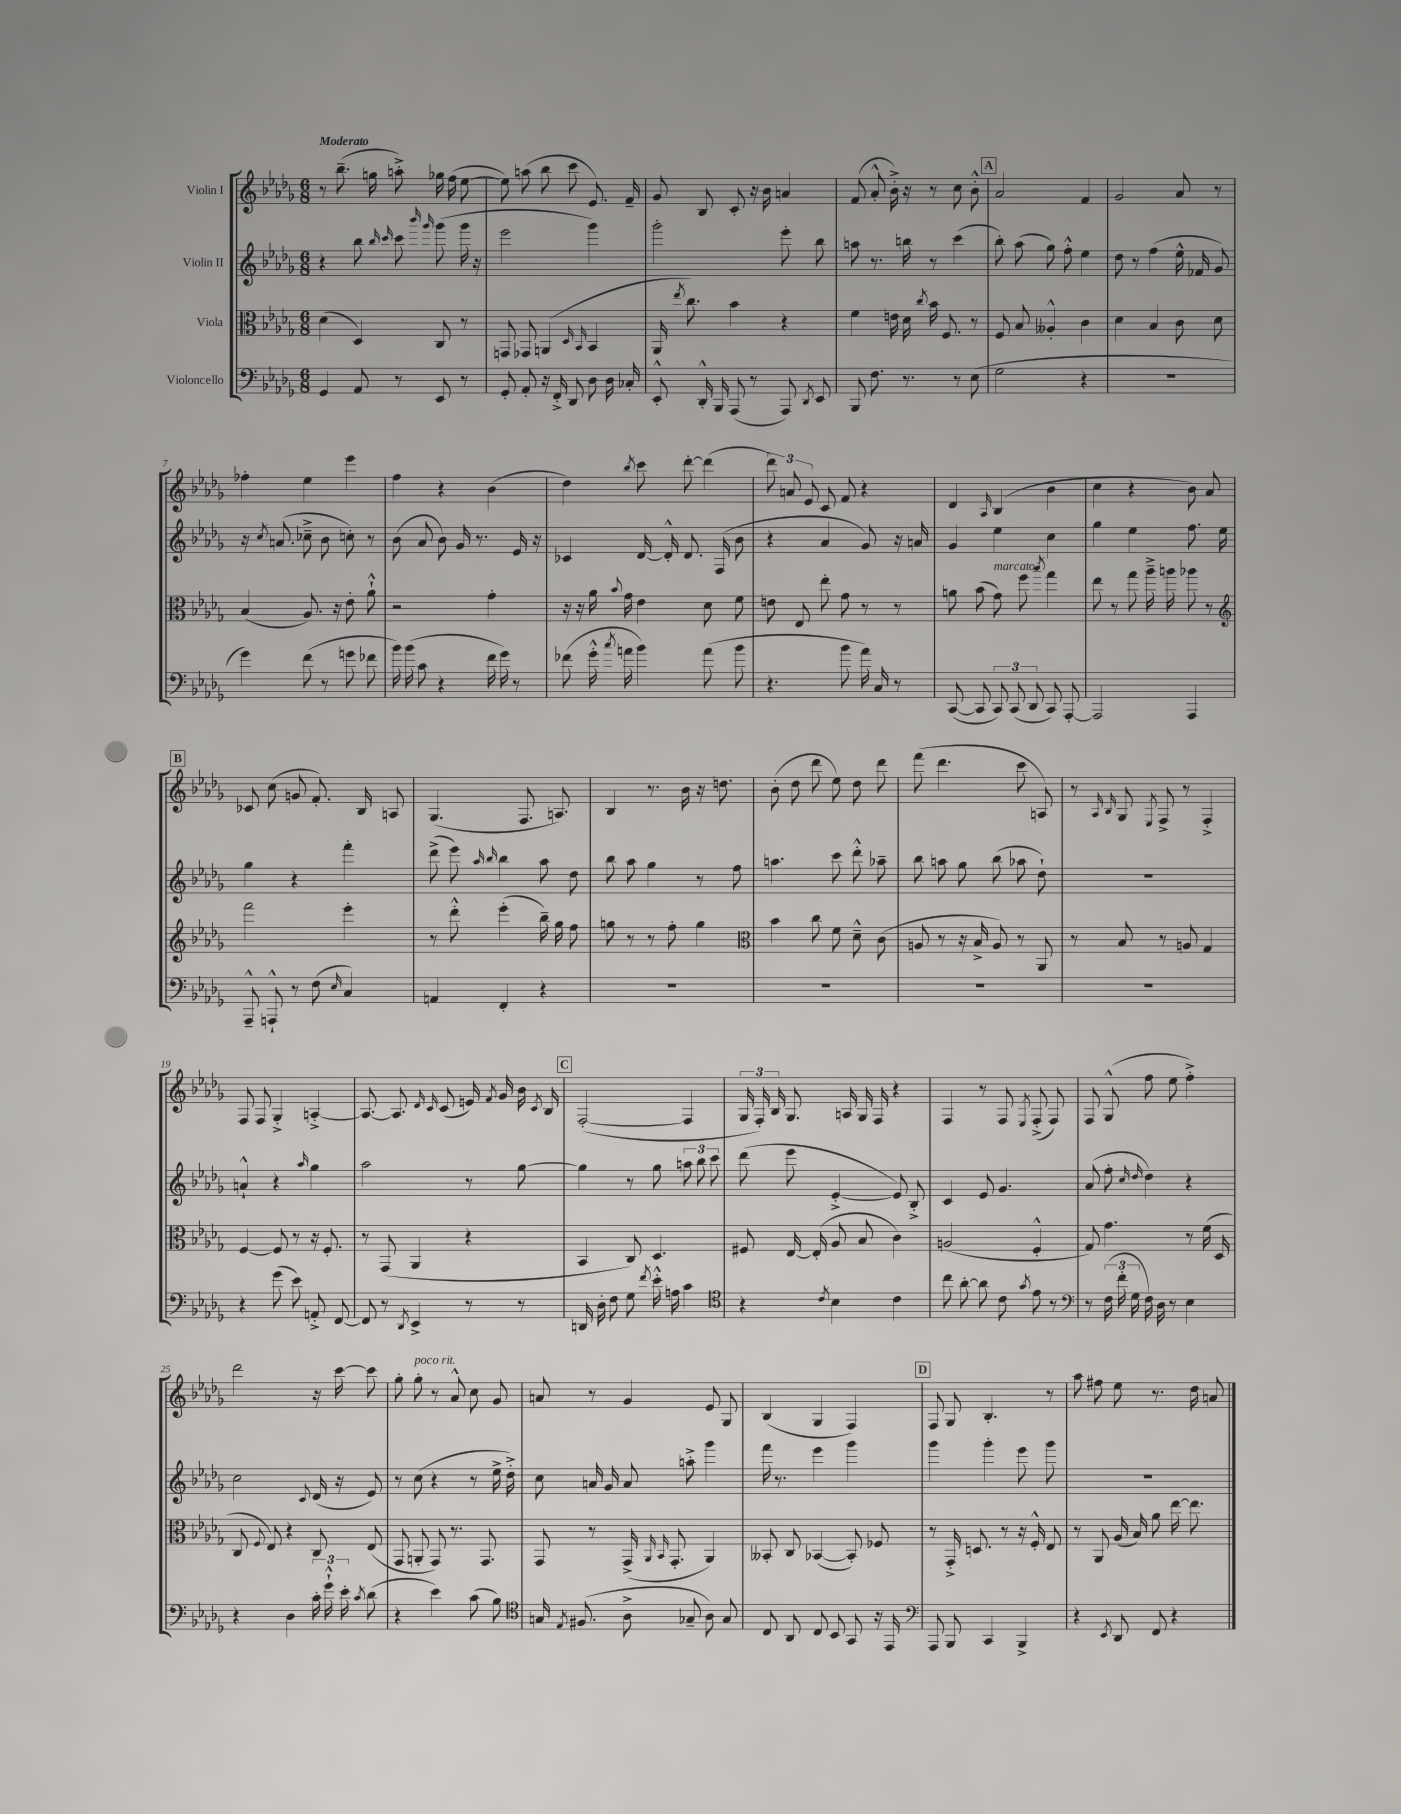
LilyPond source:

<<
\new StaffGroup <<
\new Staff = "s0" \with { instrumentName = "Violin I" } {
    \clef treble \key des \major \numericTimeSignature \time 6/8 \tempo "Moderato"
    \autoBeamOff r8 bes''8.--( g''16 a''8-.->) ges''16 f''16( ees''8~ |
    ees''8) a''8( bes''8 c'''8 ees'8.) f'16-- |
    ges'8 bes8 c'8-. r16 bes'16 a'4 |
    f'8( aes'8-.-^ bes'16-.->) r16 r8 c''8 bes'8-.-^ |
    \mark \markup { \box "A" } aes'2 f'4 |
    ges'2 aes'8 r8 |
    fes''4-. ees''4 ees'''4 |
    f''4 r4 bes'4( |
    des''4) \acciaccatura { bes''8 } c'''8 des'''8~-. des'''4( |
    \tuplet 3/2 { des'''8) a'8 ees'8 } c'8 f'8 r4 |
    des'4 \grace { aes16 } bes4( bes'4 |
    c''4 r4 bes'8) aes'8 |
    \mark \markup { \box "B" } ces'8 c''8( g'8 f'8.-.) bes16 a8 |
    ges4.( f8. a8.) |
    bes4 r8. bes'16 r16 d''8. |
    bes'8-.( des''8 des'''8 ees''8) des''8 des'''8 |
    f'''8( des'''4. c'''8 a8) |
    r8 \grace { aes16 bes16 } ges8 \acciaccatura { ees8 } f8-> r8 f4-.-> |
    f8 f8 ges4-.-> a4~-.-> |
    a8.~ a8. \grace { des'16 c'16 } c'8( e'16) \acciaccatura { f'8 } ges'16 bes'16 \acciaccatura { c'8 } bes16 |
    \mark \markup { \box "C" } f2~-.( f4 |
    \tuplet 3/2 { ges16 f16-.) bes16 } ges8. a16 ges16 f16 r4 |
    f4 r8 f8 \acciaccatura { ees8 } f8-.->( f8) |
    f8 ges8-^( f''8 ees''8 f''4-.->) |
    des'''2 r16 c'''16~ c'''8 |
    ges''8-. ges''8-.^\markup { \italic "poco rit." } r8 aes'8-^ c''8 ges'8 |
    a'8 r8 ges'4 ees'8 ges8 |
    bes4( ges4 f4) |
    \mark \markup { \box "D" } f8 ges8 bes4.-. r8 |
    aes''8 fis''8 ees''8 r8. des''16 a'8 \bar "|." |
}
\new Staff = "s1" \with { instrumentName = "Violin II" } {
    \clef treble \key des \major \numericTimeSignature \time 6/8
    \autoBeamOff r4 bes''8 \grace { bes''16 c'''16 } c'''8 \grace { bes'''16 ges'''16 } ges'''8( ges'''16 r16 |
    ees'''2 ges'''4) |
    ges'''2-. ees'''8-. bes''8 |
    a''8 r8. b''16 r8 c'''4( |
    \mark \markup { \box "A" } bes''8-.) aes''8( ges''8) f''8-.-^ ees''4 |
    des''8 r8 f''4( ees''16-^ fes'16 ges'8) |
    r16 \acciaccatura { c''8 } a'8.( ces''8---> bes'8 c''8-.) r8 |
    bes'8( aes'8 bes'8) ges'16 r8. ees'16 r16 |
    ces'4 des'16~ des'16-.-^ des'8. f16( bes'8 |
    r4 aes'4 ges'8) r16 a'16 |
    ges'4 ees''4 c''4 |
    ges''4 ees''4 f''8. ees''16 |
    \mark \markup { \box "B" } ges''4 r4 f'''4-. |
    des'''8->( ees'''8) \grace { aes''16 bes''16 } bes''4 aes''8 des''8 |
    bes''8 aes''8 ges''4 r8 f''8 |
    a''4. c'''8 des'''8-.-^ aes''8-- |
    bes''8 a''8 ges''8 bes''8( aes''8 des''8-!) |
    R2. |
    a'4-!-^ r4 \grace { aes''16 } ges''4 |
    aes''2 r8 ges''8~ |
    \mark \markup { \box "C" } ges''4 r8 ges''8 \tuplet 3/2 { a''8 bes''8 c'''8 } |
    des'''8( ees'''8 ees'4~-.-> ees'8) bes8-.-> |
    c'4 ees'8 ges'4. |
    aes'8( f''8-. \grace { c''16 des''16 } des''4) r4 |
    c''2 \appoggiatura { c'8 } des'16( r16 ees'8) |
    r8 c''8( r4 r8 ees''16-> des''16-.->) |
    c''8 a'16 ges'16 a'8 a''8-.-> ges'''4 |
    f'''16 r8. ees'''4 ges'''4 |
    \mark \markup { \box "D" } ges'''4 ges'''4-. ees'''8 ges'''8 |
    r2. \bar "|." |
}
\new Staff = "s2" \with { instrumentName = "Viola" } {
    \clef alto \key des \major \numericTimeSignature \time 6/8
    \autoBeamOff des'4( des4) c8 r8 |
    g,8 ges,8 a,4( \grace { des16 bes,16 } bes,4 |
    aes,16 \acciaccatura { ees''8 } c''8.) bes'4 r4 |
    f'4 e'16 des'16 \acciaccatura { c''8 } bes'16 f8. r8 |
    \mark \markup { \box "A" } f8 bes8 aeses4-.-^ c'4 |
    des'4 bes4 c'8 des'8 |
    bes4( aes8.) r16 ees'8-. aes'8-!-^ |
    r2 ges'4-. |
    r16 r16 aes'16 \appoggiatura { bes'8 } ges'16 ees'4 des'8 f'8 |
    e'8 ees8 ees''8-. ges'8 r8 r8 |
    a'8 bes'8( ges'8^\markup { \italic "marcato" }) f''8 \acciaccatura { bes''8 } ges''4 |
    ees''8 r8 ges''8 aes''16---> a''16 aes''8 r8 |
    \mark \markup { \box "B" } \clef treble f'''2 ees'''4-. |
    r8 des'''8-.-^ ees'''4-.( bes''16--) ges''16 f''8 |
    g''8 r8 r8 f''8-. g''4 |
    \clef alto bes'4 c''8 f'8 des'8---^ c'8( |
    a8 r8 r16 bes16-> a8) r8 aes,8 |
    r8 bes8 r8 a8 ges4 |
    f4~ f8 r8 r16 f8.-. |
    r8 ges,8( aes,4 r4 |
    \mark \markup { \box "C" } bes,4 c8) des4. |
    fis8 ees16~ ees16-.( aes8 bes8 c'4) |
    a2( f4-.-^ |
    ges8) ges'4. r8 f'16( des16 |
    c8 \appoggiatura { f8 } ees8) r4 c8 ees8( |
    ges,8 a,8-. ges,8) r8. ges,8. |
    ges,8 r8 ges,16->( \grace { aes,16 bes,16 } ges,8.-. aes,4) |
    beses,8-. c8 bes,4~( bes,8-.) fes8 |
    \mark \markup { \box "D" } r8 ges,16-.-> d8. r8 r16 f16-.-^ ees8 |
    r8 aes,8 aes16( bes16) aes'8 ees''16~ ees''8. \bar "|." |
}
\new Staff = "s3" \with { instrumentName = "Violoncello" } {
    \clef bass \key des \major \numericTimeSignature \time 6/8
    \autoBeamOff ges,4 aes,8 r8 ees,8 r8 |
    ges,8-. aes,8-. r16 f,16-.-> des,8 des8 des16 ces16-. |
    ees,8-.-^ des,16-.-^ bes,,16 aes,,8( r8 aes,,8) \acciaccatura { des,8 } ees,8 |
    bes,,8 f8. r8. r8 ees8( |
    \mark \markup { \box "A" } ges2 r4 |
    R2. |
    ges'4) f'8( r8 g'8 fes'8 |
    bes'16) bes'16( c'8 r4 f'16 ges'16) r8 |
    fes'8( ges'16-.-^ \acciaccatura { c''8 } a'16 bes'4) a'8( bes'8 |
    r4. bes'8 aes'16) c16 r8 |
    c,8~( c,8 \tuplet 3/2 { c,8) c,8( des,8 } c,8) aes,,8~-. |
    aes,,2 aes,,4 |
    \mark \markup { \box "B" } aes,,8---^ a,,8-!-^ r8 f8( \grace { ees16 } c4) |
    a,4 f,4-. r4 |
    R2. |
    R2. |
    R2. |
    R2. |
    r4 ges'8( ees'8) a,8-.-> f,8~ |
    f,8 r8 \acciaccatura { des,8 } ees,4-> r8 r8 |
    \mark \markup { \box "C" } d,16 des16-. f8 ges8 \acciaccatura { f'8 } ees'16-.-^ a16 c'4 |
    \clef tenor r4 \acciaccatura { c'8 } bes4 c'4 |
    c''8 aes'8~-. aes'8 c'8 \acciaccatura { ges'8 } ees'8 r8 |
    \clef bass r8 \tuplet 3/2 { f16( f'16-. ges16 } f16) des16 r8 ees4 |
    r4 des4 \tuplet 3/2 { c'16-. ges'16-!-^ ees'16-. } \acciaccatura { c'8 } des'8( |
    r4 ees'4) c'8( bes8) |
    \clef tenor g16 \acciaccatura { ees8 } fis8.( aes8-> ges8-- aes8) ges8 |
    c8 aes,8 c8 bes,8 ges,8 r16 ees,16 |
    \mark \markup { \box "D" } \clef bass aes,,8 bes,,8 c,4 bes,,4-> |
    r4 \acciaccatura { ees,8 } des,8 f,8 r4 \bar "|." |
}
>>
>>
